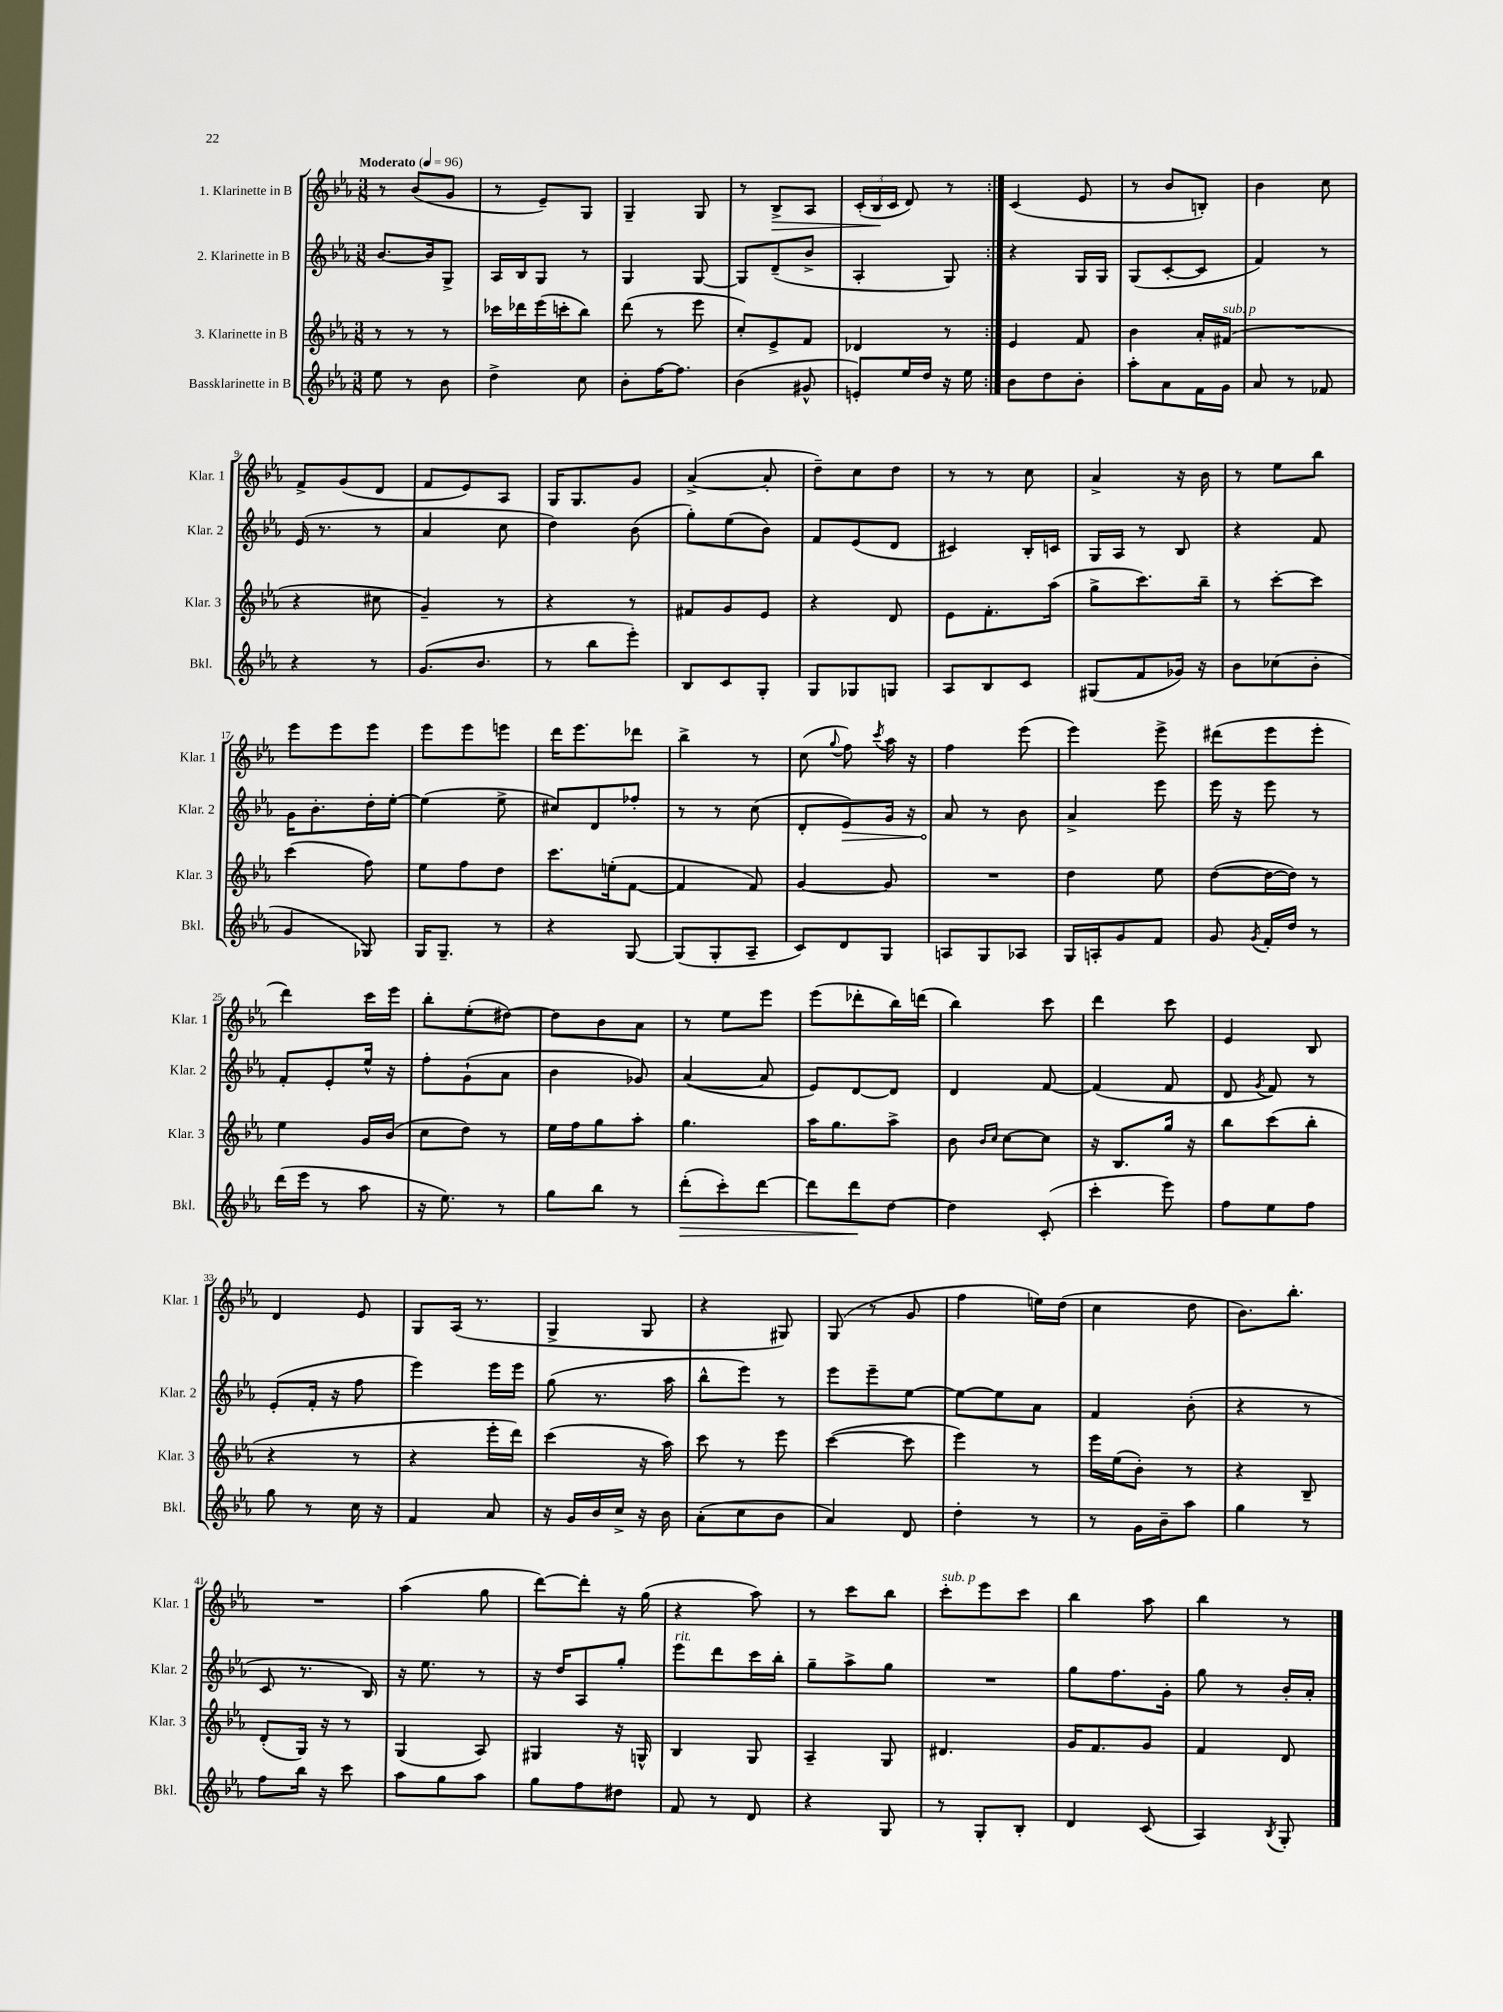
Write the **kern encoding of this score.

**kern	**dynam	**kern	**kern	**dynam	**kern	**dynam
*part4	*part4	*part3	*part2	*part2	*part1	*part1
*staff4	*staff4	*staff3	*staff2	*staff2	*staff1	*staff1
*I"Bassklarinette in B	*	*I"3. Klarinette in B	*I"2. Klarinette in B	*	*I"1. Klarinette in B	*
*I'Bkl.	*	*I'Klar. 3	*I'Klar. 2	*	*I'Klar. 1	*
*clefG2	*	*clefG2	*clefG2	*	*clefG2	*
*k[b-e-a-]	*	*k[b-e-a-]	*k[b-e-a-]	*	*k[b-e-a-]	*
*M3/8	*	*M3/8	*M3/8	*	*M3/8	*
*MM96	*	*MM96	*MM96	*	*MM96	*
=1	=1	=1	=1	=1	=1	=1
!	!	!	!	!	!LO:TX:a:B:t=Moderato	!
8ee-\	.	8r	[8.b-/L	.	8r	.
8r	.	8r	.	.	(8b-/L	.
.	.	.	16b-/k]	.	.	.
8b-\	.	8r	8G^/J	.	8g/J	.
=2	=2	=2	=2	=2	=2	=2
4dd^\	.	16ccc-X\LL	16A-/LL	.	8r	.
.	.	16ddd-X\	16B-/J	.	.	.
.	.	(16eee-\	8G/J	.	8e-~/L)	.
.	.	16cccn'\J	.	.	.	.
8cc\	.	8bb-\J)	8r	.	8G/J	.
=3	=3	=3	=3	=3	=3	=3
8b-'\L	.	(8ddd\	4G/	.	4G~/	.
[16ff\K	.	8r	.	.	.	.
8.ff\J]	.	.	.	.	.	.
.	.	8eee-\	[8G/	.	8G/	.
=4	=4	=4	=4	=4	=4	=4
(4b-\	.	8cc'/L)	8G/L]	.	8r	.
!	!	!	!	!	!	!LO:HP:b
.	.	8e-^/	(8d~/	.	8B-^/L	>
8g#X^^/	.	8f/J	8b-^/J	.	8A-/J	.
=5	=5	=5	=5	=5	=5	=5
8en'/L)	.	4d-X/	4A-'/	.	(24c'/LL	.
.	.	.	.	.	24B-/	.
.	.	.	.	.	24c/JJ	]
16ee-/L	.	.	.	.	8d/)	.
16dd/JJ	.	.	.	.	.	.
16r	.	8r	8G/)	.	8r	.
16ee-\	.	.	.	.	.	.
=6:|!	=6:|!	=6:|!	=6:|!	=6:|!	=6:|!	=6:|!
8b-\L	.	4e-/	4r	.	(4c/	.
8dd\	.	.	.	.	.	.
8b-'\J	.	8f/	16G/LL	.	8e-/	.
.	.	.	16G/JJ	.	.	.
=7	=7	=7	=7	=7	=7	=7
8aa-'\L	.	4b-\	(8G/L	.	8r	.
8a-\	.	.	[8c'/	.	8b-/L	.
16f\L	.	16a-'/LL	8c/J]	.	8Bn'/J)	.
!	!	!LO:TX:a:i:t=sub. p	!	!	!	!
16g\JJ	.	(16f#X/JJ	.	.	.	.
=8	=8	=8	=8	=8	=8	=8
8a-/	.	4.r	4f/)	.	4b-\	.
8r	.	.	.	.	.	.
8f-X/	.	.	8r	.	8cc\	.
!!LO:LB:g=z
=9	=9	=9	=9	=9	=9	=9
4r	.	4r	(16e-/	.	8f^/L	.
.	.	.	8.r	.	.	.
.	.	.	.	.	(8g/	.
8r	.	8cc#X\	8r	.	8d/J	.
=10	=10	=10	=10	=10	=10	=10
(8.g/L	.	4g~/)	4a-/	.	8f/L	.
.	.	.	.	.	8e-/)	.
8.b-/J	.	.	.	.	.	.
.	.	8r	8cc\	.	8A-/J	.
=11	=11	=11	=11	=11	=11	=11
8r	.	4r	4dd\)	.	16G/KL	.
.	.	.	.	.	8.G/	.
8bb-\L	.	.	.	.	.	.
8eee-'\J)	.	8r	(8b-\	.	8g/J	.
=12	=12	=12	=12	=12	=12	=12
8B-/L	.	8f#X/L	8gg'\L)	.	([4a-^/	.
8c/	.	8g/	(8ee-\	.	.	.
8G'/J	.	8e-/J	8b-\J)	.	8a-'/]	.
=13	=13	=13	=13	=13	=13	=13
8G/L	.	4r	8f/L	.	8dd~\L)	.
8G-X/	.	.	(8e-/	.	8cc\	.
8Gn/J	.	8d/	8d/J	.	8dd\J	.
=14	=14	=14	=14	=14	=14	=14
8A-/L	.	8e-\L	4c#X/)	.	8r	.
8B-/	.	8.f'\	.	.	8r	.
8c/J	.	.	16B-'/LL	.	8cc\	.
.	.	(16aa-\Jk	16cn/JJ	.	.	.
=15	=15	=15	=15	=15	=15	=15
(8G#X/L	.	8gg^\L	16G/LL	.	4a-^/	.
.	.	.	16A-/JJ	.	.	.
8f/	.	8.ccc\)	8r	.	.	.
16g-X/Jk)	.	.	8B-/	.	16r	.
16r	.	16bb-~\Jk	.	.	16b-\	.
=16	=16	=16	=16	=16	=16	=16
8b-\L	.	8r	4r	.	8r	.
(8cc-X\	.	[8ccc'\L	.	.	8ee-\L	.
8b-'\J	.	8ccc\J]	8f/	.	8bb-\J	.
!!LO:LB:g=z
=17	=17	=17	=17	=17	=17	=17
4g/	.	(4ccc\	16g\KL	.	8eee-\L	.
.	.	.	8.b-'\	.	.	.
.	.	.	.	.	8eee-\	.
8G-X/)	.	8ff\)	16dd'\L	.	8eee-\J	.
.	.	.	[16ee-'\JJ	.	.	.
=18	=18	=18	=18	=18	=18	=18
16G/KL	.	8ee-\L	(4ee-\]	.	8eee-\L	.
8.G~/J	.	.	.	.	.	.
.	.	8ff\	.	.	8eee-\	.
8r	.	8dd\J	8ee-^\	.	8eeen\J	.
=19	=19	=19	=19	=19	=19	=19
4r	.	8.ccc\L	8cc#X/L)	.	16ddd\KL	.
.	.	.	.	.	8.eee-\	.
.	.	.	8d/	.	.	.
.	.	(16een'\k	.	.	.	.
[8G/	.	[8f\J	8ff-X'/J	.	8ddd-X\J	.
=20	=20	=20	=20	=20	=20	=20
(8G/L]	.	4f/]	8r	.	4bb-^\	.
8G'/	.	.	8r	.	.	.
8A-~/J	.	8f/)	(8cc\	.	8r	.
=21	=21	=21	=21	=21	=21	=21
8c/L)	.	[4g/	8d'/L	.	(8cc\	.
.	.	.	.	.	8qqgg/	.
!	!	!	!	!LO:HP:b	!	!
8d/	.	.	8e-/)	>	8ff\)	.
.	.	.	.	.	8qccc/	.
8G/J	.	8g/]	16g/Jk	.	16aa-\	.
.	.	.	16r	.	16r	.
=22	=22	=22	=22	=22	=22	=22
8An/L	.	4.r	8a-/	.	4ff\	.
8G/	.	.	8r	]	.	.
8A-X/J	.	.	8b-\	.	(8eee-\	.
=23	=23	=23	=23	=23	=23	=23
16G/LL	.	4dd\	4a-^/	.	4eee-\)	.
16An'/J	.	.	.	.	.	.
8g/	.	.	.	.	.	.
8f/J	.	8ee-\	8eee-\	.	8eee-^\	.
=24	=24	=24	=24	=24	=24	=24
8g/	.	([8dd\L	16eee-\	.	(8ddd#X\L	.
.	.	.	16r	.	.	.
8qg/	.	.	.	.	.	.
16f'/LL	.	16dd\L_	8eee-\	.	8eee-\	.
16dd/JJ	.	16dd\JJ])	.	.	.	.
8r	.	8r	8r	.	8eee-'\J	.
!!LO:LB:g=z
=25	=25	=25	=25	=25	=25	=25
(16ddd\LL	.	4ee-\	8f'/L	.	4ddd\)	.
16eee-\JJ	.	.	.	.	.	.
8r	.	.	8e-'/	.	.	.
8aa-\	.	16g/LL	16ee-^^/Jk	.	16ccc\LL	.
.	.	(16b-/JJ	16r	.	16eee-\JJ	.
=26	=26	=26	=26	=26	=26	=26
16r	.	8cc\L	8ff'\L	.	8bb-'\L	.
8.ee-\)	.	.	.	.	.	.
.	.	8dd\J)	(8g`\	.	(8ee-'\	.
8r	.	8r	8a-\J	.	[8dd#X\J)	.
=27	=27	=27	=27	=27	=27	=27
8gg\L	.	16ee-\LL	4b-\	.	8dd#\L]	.
.	.	16ff\J	.	.	.	.
8bb-\J	.	8gg\	.	.	8b-\	.
8r	.	8aa-'\J	8g-X/)	.	8a-\J	.
=28	=28	=28	=28	=28	=28	=28
!	!LO:HP:b	!	!	!	!	!
(8ddd'\L	>	4.gg\	([4a-/	.	8r	.
8ccc'\)	.	.	.	.	8ee-\L	.
[8ddd\J	.	.	8a-/]	.	8eee-\J	.
=29	=29	=29	=29	=29	=29	=29
8ddd\L]	.	16aa-\KL	8e-/L)	.	(8eee-\L	.
.	.	8.gg\	.	.	.	.
8ddd\	.	.	[8d/	.	8ddd-X'\	.
[8dd\J	]	8aa-^\J	8d/J]	.	16bb-\L)	.
.	.	.	.	.	(16dddn\JJ	.
=30	=30	=30	=30	=30	=30	=30
4dd\]	.	8b-\	4d/	.	4bb-\)	.
.	.	16qqb-/LL	.	.	.	.
.	.	16qqcc/JJ	.	.	.	.
.	.	[8cc\L	.	.	.	.
(8c'/	.	8cc\J]	[8f/	.	8ccc\	.
=31	=31	=31	=31	=31	=31	=31
4ccc'\	.	16r	(4f/]	.	4ddd\	.
.	.	8.B-/L	.	.	.	.
8eee-\)	.	16gg/Jk	8f/	.	8ccc\	.
.	.	16r	.	.	.	.
=32	=32	=32	=32	=32	=32	=32
8ff\L	.	8bb-\L	8d/	.	4e-/	.
.	.	.	8qg/	.	.	.
8ee-\	.	(8ccc\	8f/)	.	.	.
8ff\J	.	8bb-'\J	8r	.	8B-/	.
!!LO:LB:g=z
=33	=33	=33	=33	=33	=33	=33
8gg\	.	4r	(8e-'/L	.	4d/	.
8r	.	.	16f'/Jk	.	.	.
.	.	.	16r	.	.	.
16cc\	.	8r	8ff\	.	8e-/	.
16r	.	.	.	.	.	.
=34	=34	=34	=34	=34	=34	=34
4f/	.	4r	4eee-\)	.	8G/L	.
.	.	.	.	.	(16A-/Jk	.
.	.	.	.	.	8.r	.
8a-/	.	16eee-'\LL	16eee-\LL	.	.	.
.	.	16ddd\JJ)	16eee-\JJ	.	.	.
=35	=35	=35	=35	=35	=35	=35
16r	.	(4ccc\	(8gg\	.	4G^/	.
16g/LL	.	.	.	.	.	.
16b-/	.	.	8.r	.	.	.
16cc^/JJ	.	.	.	.	.	.
16r	.	16r	.	.	8G/	.
16b-\	.	16aa-\)	16aa-\	.	.	.
=36	=36	=36	=36	=36	=36	=36
(8a-'\L	.	8ccc\	8bb-^^\L	.	4r	.
8cc\	.	8r	8eee-\J)	.	.	.
8b-\J	.	8eee-\	8r	.	8G#X/)	.
=37	=37	=37	=37	=37	=37	=37
4a-/)	.	([4ccc\	8eee-\L	.	(8G/	.
.	.	.	8eee-~\	.	8r	.
8d/	.	8ccc\]	[8ee-\J	.	8g/	.
=38	=38	=38	=38	=38	=38	=38
4dd'\	.	4eee-\)	8ee-\L_	.	4ff\	.
.	.	.	8ee-\]	.	.	.
8r	.	8r	8a-\J	.	16een\LL)	.
.	.	.	.	.	(16dd\JJ	.
=39	=39	=39	=39	=39	=39	=39
8r	.	16eee-\LL	4f/	.	4cc\	.
.	.	(16ee-\J	.	.	.	.
16g\LL	.	8b-'\J)	.	.	.	.
16b-~\J	.	.	.	.	.	.
8aa-\J	.	8r	(8b-'\	.	8dd\	.
=40	=40	=40	=40	=40	=40	=40
4gg\	.	4r	4r	.	8.b-\L)	.
.	.	.	.	.	8.bb-'\J	.
8r	.	8B-~/	8r	.	.	.
!!LO:LB:g=z
=41	=41	=41	=41	=41	=41	=41
8ff\L	.	(8d'/L	8c/	.	4.r	.
16bb-\Jk	.	16G/Jk)	8.r	.	.	.
16r	.	16r	.	.	.	.
8ccc\	.	8r	.	.	.	.
.	.	.	16B-/)	.	.	.
=42	=42	=42	=42	=42	=42	=42
8aa-\L	.	(4G/	16r	.	(4aa-\	.
.	.	.	8.ee-\	.	.	.
8gg\	.	.	.	.	.	.
8aa-\J	.	8A-/)	8r	.	8gg\	.
=43	=43	=43	=43	=43	=43	=43
8gg\L	.	4G#X/	16r	.	[8ddd\L)	.
.	.	.	16dd/KL	.	.	.
8ff\	.	.	8A-/	.	8ddd'\J]	.
8dd#X\J	.	16r	8gg'/J	.	16r	.
.	.	16Gn^^/	.	.	(16gg\	.
=44	=44	=44	=44	=44	=44	=44
!	!	!	!LO:TX:a:i:t=rit.	!	!	!
8f/	.	4B-/	8eee-\L	.	4r	.
8r	.	.	8ddd\	.	.	.
8d/	.	8G/	16ccc\L	.	8aa-\)	.
.	.	.	16bb-'\JJ	.	.	.
=45	=45	=45	=45	=45	=45	=45
4r	.	4A-~/	8gg~\L	.	8r	.
.	.	.	8aa-^\	.	8ccc\L	.
8G/	.	8G/	8gg\J	.	8bb-\J	.
=46	=46	=46	=46	=46	=46	=46
!	!	!	!	!	!LO:TX:a:i:t=sub. p	!
8r	.	4.d#X/	4.r	.	8ccc'\L	.
8G'/L	.	.	.	.	8eee-\	.
8B-'/J	.	.	.	.	8ccc\J	.
=47	=47	=47	=47	=47	=47	=47
4d/	.	16g/KL	8gg\L	.	4bb-\	.
.	.	8.f/	.	.	.	.
.	.	.	8.ff\	.	.	.
(8c/	.	8g/J	.	.	8aa-\	.
.	.	.	16g'\Jk	.	.	.
=48	=48	=48	=48	=48	=48	=48
4A-/)	.	4f/	8gg\	.	4bb-\	.
.	.	.	8r	.	.	.
8qB-/	.	.	.	.	.	.
8G'/	.	8d/	16b-'/LL	.	8r	.
.	.	.	16a-'/JJ	.	.	.
==	==	==	==	==	==	==
*-	*-	*-	*-	*-	*-	*-
